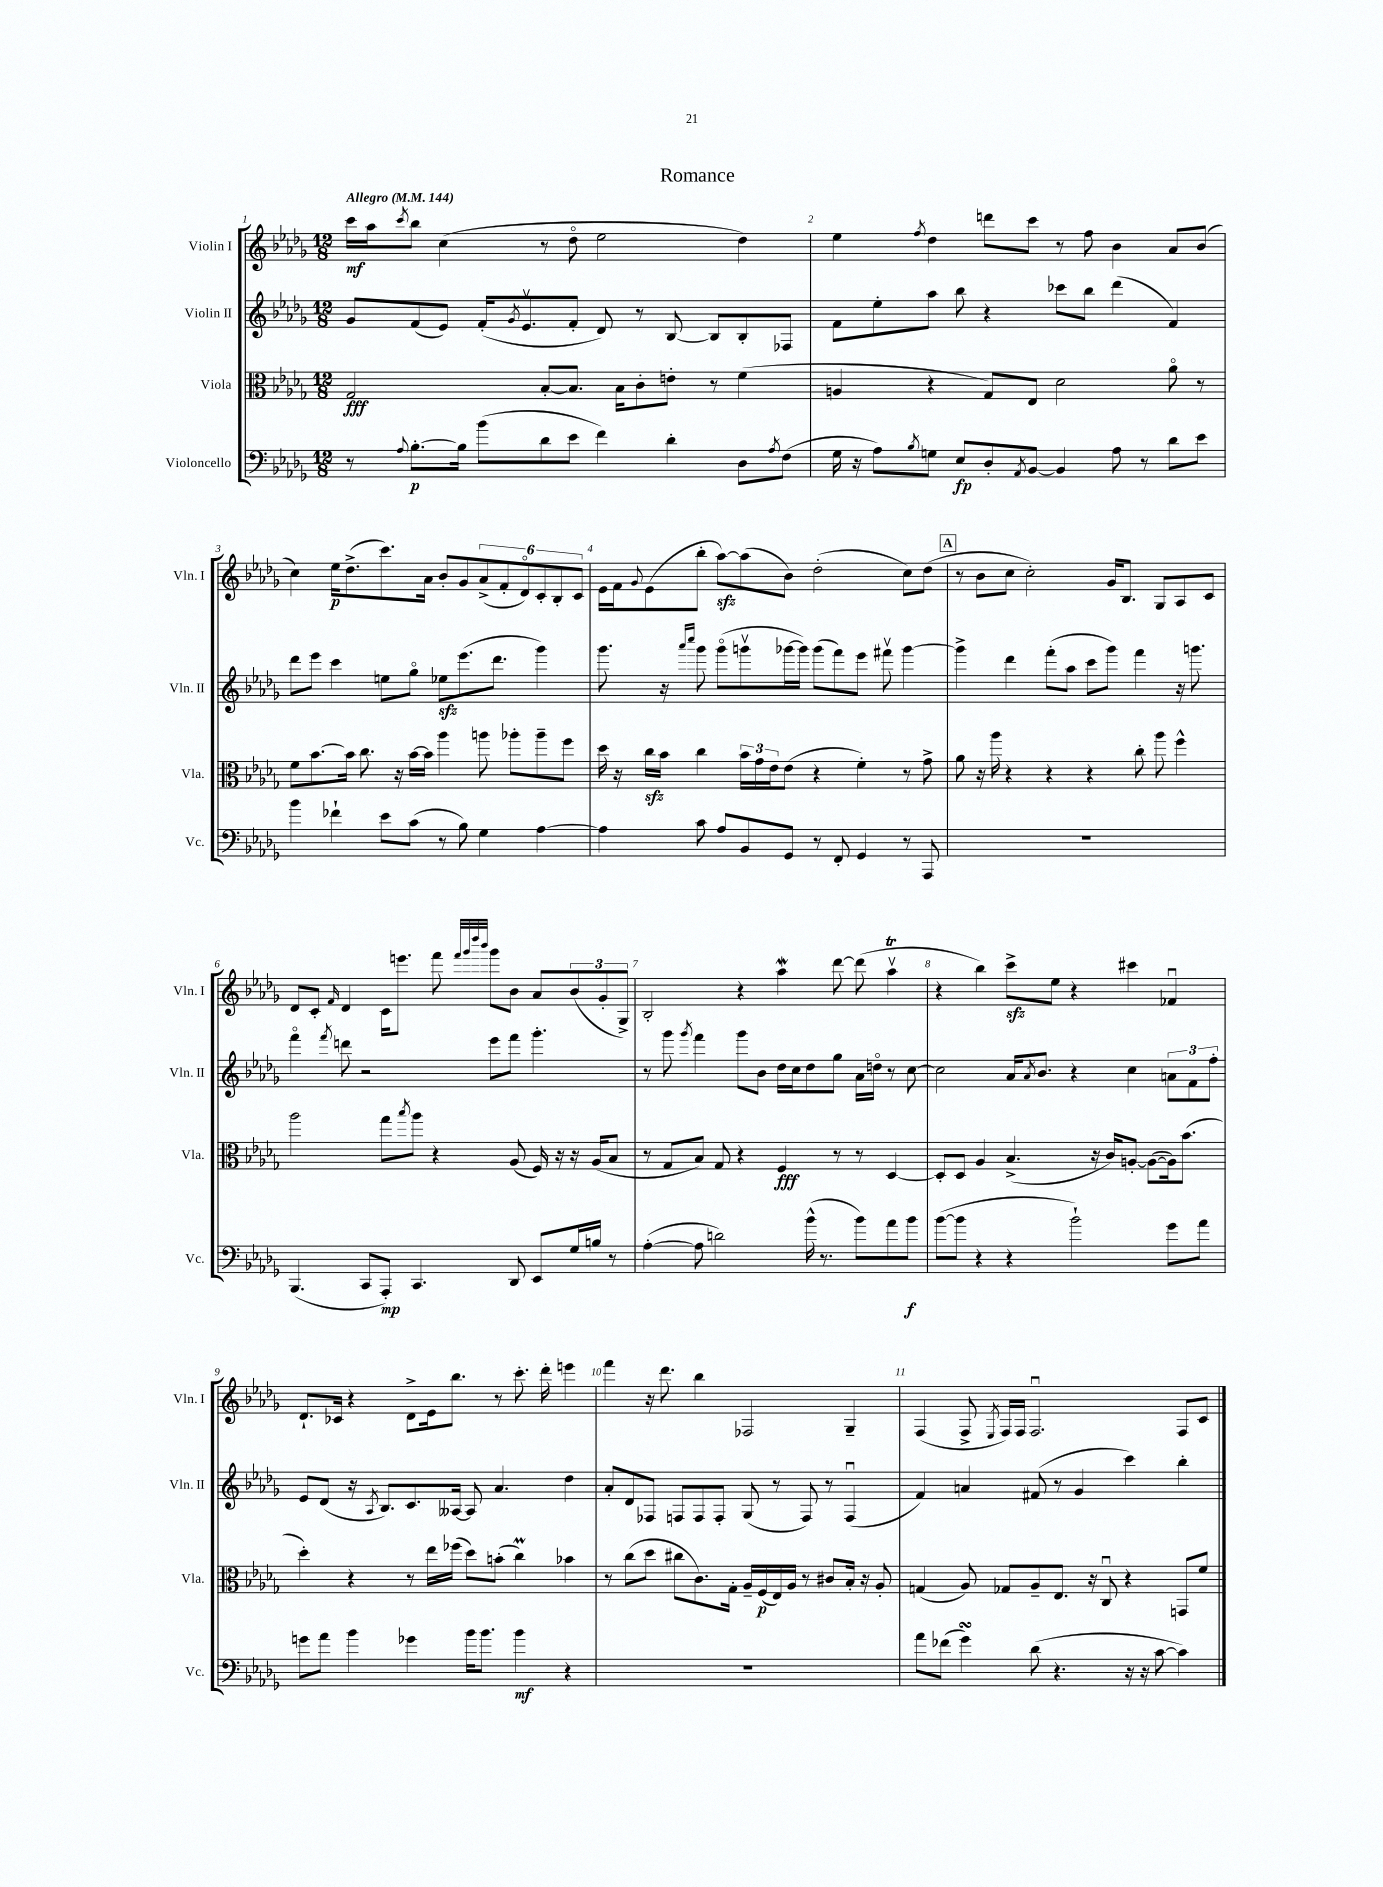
\header { title = "Romance" }
<<
\new StaffGroup <<
\new Staff = "s0" \with { instrumentName = "Violin I" shortInstrumentName = "Vln. I" } {
    \clef treble \key des \major \numericTimeSignature \time 12/8 \tempo "Allegro" 4 = 144
    c'''16\mf aes''16 \acciaccatura { c'''8 } bes''8 c''4( r8 des''8\flageolet ees''2 des''4) |
    ees''4 \acciaccatura { f''8 } des''4 d'''8 c'''8 r8 f''8 bes'4 aes'8 bes'8( |
    c''4) ees''16\p des''8.->( c'''8.) aes'16 bes'8-. ges'8 \tuplet 6/4 { aes'8->( f'8-. des'8\flageolet) c'8-. bes8-. c'8 } |
    ees'16 f'16 \appoggiatura { ges'8 } ees'8( bes''8-. aes''8~\sfz) aes''8( bes'8) des''2-.( c''8) des''8( |
    \mark \markup { \box "A" } r8 bes'8 c''8 c''2-.) ges'16 bes8. ges8 aes8 c'8 |
    des'8 c'8-. \grace { f'16 } des'4 c'16 e'''8. f'''8 \grace { f'''32 ges'''32 des''''32 bes'''32 } ges'''8 bes'8 aes'8 \tuplet 3/2 { bes'8( ges'8-. ges8->) } |
    bes2-. r4 aes''4\mordent des'''8~ des'''8( aes''4\upbow\trill |
    r4 bes''4) c'''8->\sfz ees''8 r4 cis'''4 fes'4\downbow |
    des'8.-! ces'16 r4 des'8-> ees'16 bes''8. r8 c'''8.-. des'''16-. e'''4 |
    f'''4 r16 des'''8. bes''4 fes2 ges4-- |
    f4( f8-> \acciaccatura { ees8 } f16) f16 f2.\downbow f8 c'8 \bar "|." |
}
\new Staff = "s1" \with { instrumentName = "Violin II" shortInstrumentName = "Vln. II" } {
    \clef treble \key des \major \numericTimeSignature \time 12/8
    ges'8 f'8( ees'8) f'16-.( \acciaccatura { ges'8 } ees'8.\upbow f'8-. des'8) r8 bes8~ bes8 bes8-. fes8 |
    f'8 ees''8-. aes''8 bes''8 r4 ces'''8 bes''8 des'''4( f'4) |
    des'''8 ees'''8 c'''4 e''8 ges''8\flageolet ees''8\sfz ees'''8.( des'''8. ges'''4) |
    ges'''8. r16 \grace { aes'''16 c''''16 } ges'''8 ges'''8\flageolet( g'''8\upbow ges'''16~ ges'''16) ges'''8( f'''8) ees'''8 fis'''8\upbow ges'''4~ |
    \mark \markup { \box "A" } ges'''4-> des'''4 f'''8-.( aes''8 c'''8 ges'''8) f'''4 r16 g'''8. |
    f'''4\flageolet \acciaccatura { f'''8 } d'''8 r2 ees'''8 f'''8 ges'''4.-. |
    r8 ges'''8 \acciaccatura { ges'''8 } f'''4 ges'''8 bes'8 des''16 c''16 des''8 ges''8 aes'16 d''16\flageolet r8 c''8~ |
    c''2 aes'16 \acciaccatura { aes'8 } bes'8. r4 c''4 \tuplet 3/2 { a'8 f'8 f''8-. } |
    ees'8 des'8( r16 \acciaccatura { aes8 } bes8.) c'8. aeses16~ aeses8 aes'4. des''4 |
    aes'8-. des'8 fes8 f8 f8 f8-. ges8( r8 f8) r8 f4\downbow( |
    f'4) a'4 fis'8( r8 ges'4 c'''4) bes''4-. \bar "|." |
}
\new Staff = "s2" \with { instrumentName = "Viola" shortInstrumentName = "Vla." } {
    \clef alto \key des \major \numericTimeSignature \time 12/8
    ges2\fff bes8~-. bes8. bes16 c'8-. e'8-. r8 f'4( |
    a4 r4 ges8) ees8 des'2 aes'8\flageolet r8 |
    f'8 bes'8.~ bes'16 c''8. r16 bes'16~ bes'16 aes''4 a''8 aes''8-. aes''8-- f''8 |
    des''16 r16 c''16\sfz bes'16 c''4 \tuplet 3/2 { bes'16 ges'16 ees'16 } ees'8( r4 f'4-.) r8 ges'8-> |
    \mark \markup { \box "A" } aes'8 r16 aes''16 r4 r4 r4 c''8-. aes''8 f''4-^ |
    aes''2 ges''8 \acciaccatura { bes''8 } aes''8 r4 aes8( f16) r16 r16 aes16( bes8 |
    r8 ges8 bes8) ges8 r4 f4\fff r8 r8 des4~ |
    des8-. des8 aes4 bes4.->( r16 c'16) a8~-. a8~( a16) bes'8.( |
    des''4-.) r4 r8 ees''16 fes''16( des''8) b'8-.( c''4\prall) bes'4 |
    r8 c''8( des''8 cis''8 c'8.) ges16-. aes16-- f16\p( ees16) aes16 r8 cis'8 bes16-. r16 aes8-. |
    g4( aes8) ges8 aes8-- ees8. r16 c8\downbow r4 g,8 f'8 \bar "|." |
}
\new Staff = "s3" \with { instrumentName = "Violoncello" shortInstrumentName = "Vc." } {
    \clef bass \key des \major \numericTimeSignature \time 12/8
    r8 \appoggiatura { aes8 } bes8.~-.\p bes16 bes'8( des'8 ees'8 f'4) des'4-. des8 \acciaccatura { aes8 } f8( |
    ges16 r16 aes8) \acciaccatura { bes8 } g8 ees8\fp des8-. \acciaccatura { aes,8 } bes,8~ bes,4 aes8 r8 des'8 ees'8 |
    bes'4 fes'4-! ees'8 c'8( r8 bes8) ges4 aes4~ |
    aes4 c'8 aes8 bes,8 ges,8 r8 f,8-. ges,4 r8 aes,,8 |
    \mark \markup { \box "A" } R1. |
    bes,,4.( c,8 aes,,8-.\mp) c,4. des,8 ees,8 ges16 b16 r8 |
    aes4~-.( aes8 d'2) bes'16-^( r8. bes'8) aes'8 bes'8\f |
    bes'8~( bes'8 r4 r4 bes'2-!) ges'8 aes'8 |
    g'8 aes'8 bes'4 ges'4 bes'16 bes'8. bes'4\mf r4 |
    R1. |
    aes'8 fes'8( ges'4\turn) des'8( r4. r16 r16 c'8~ c'4) \bar "|." |
}
>>
>>
\layout { \context { \Score \override BarNumber.break-visibility = ##(#f #t #t) barNumberVisibility = #all-bar-numbers-visible } }
